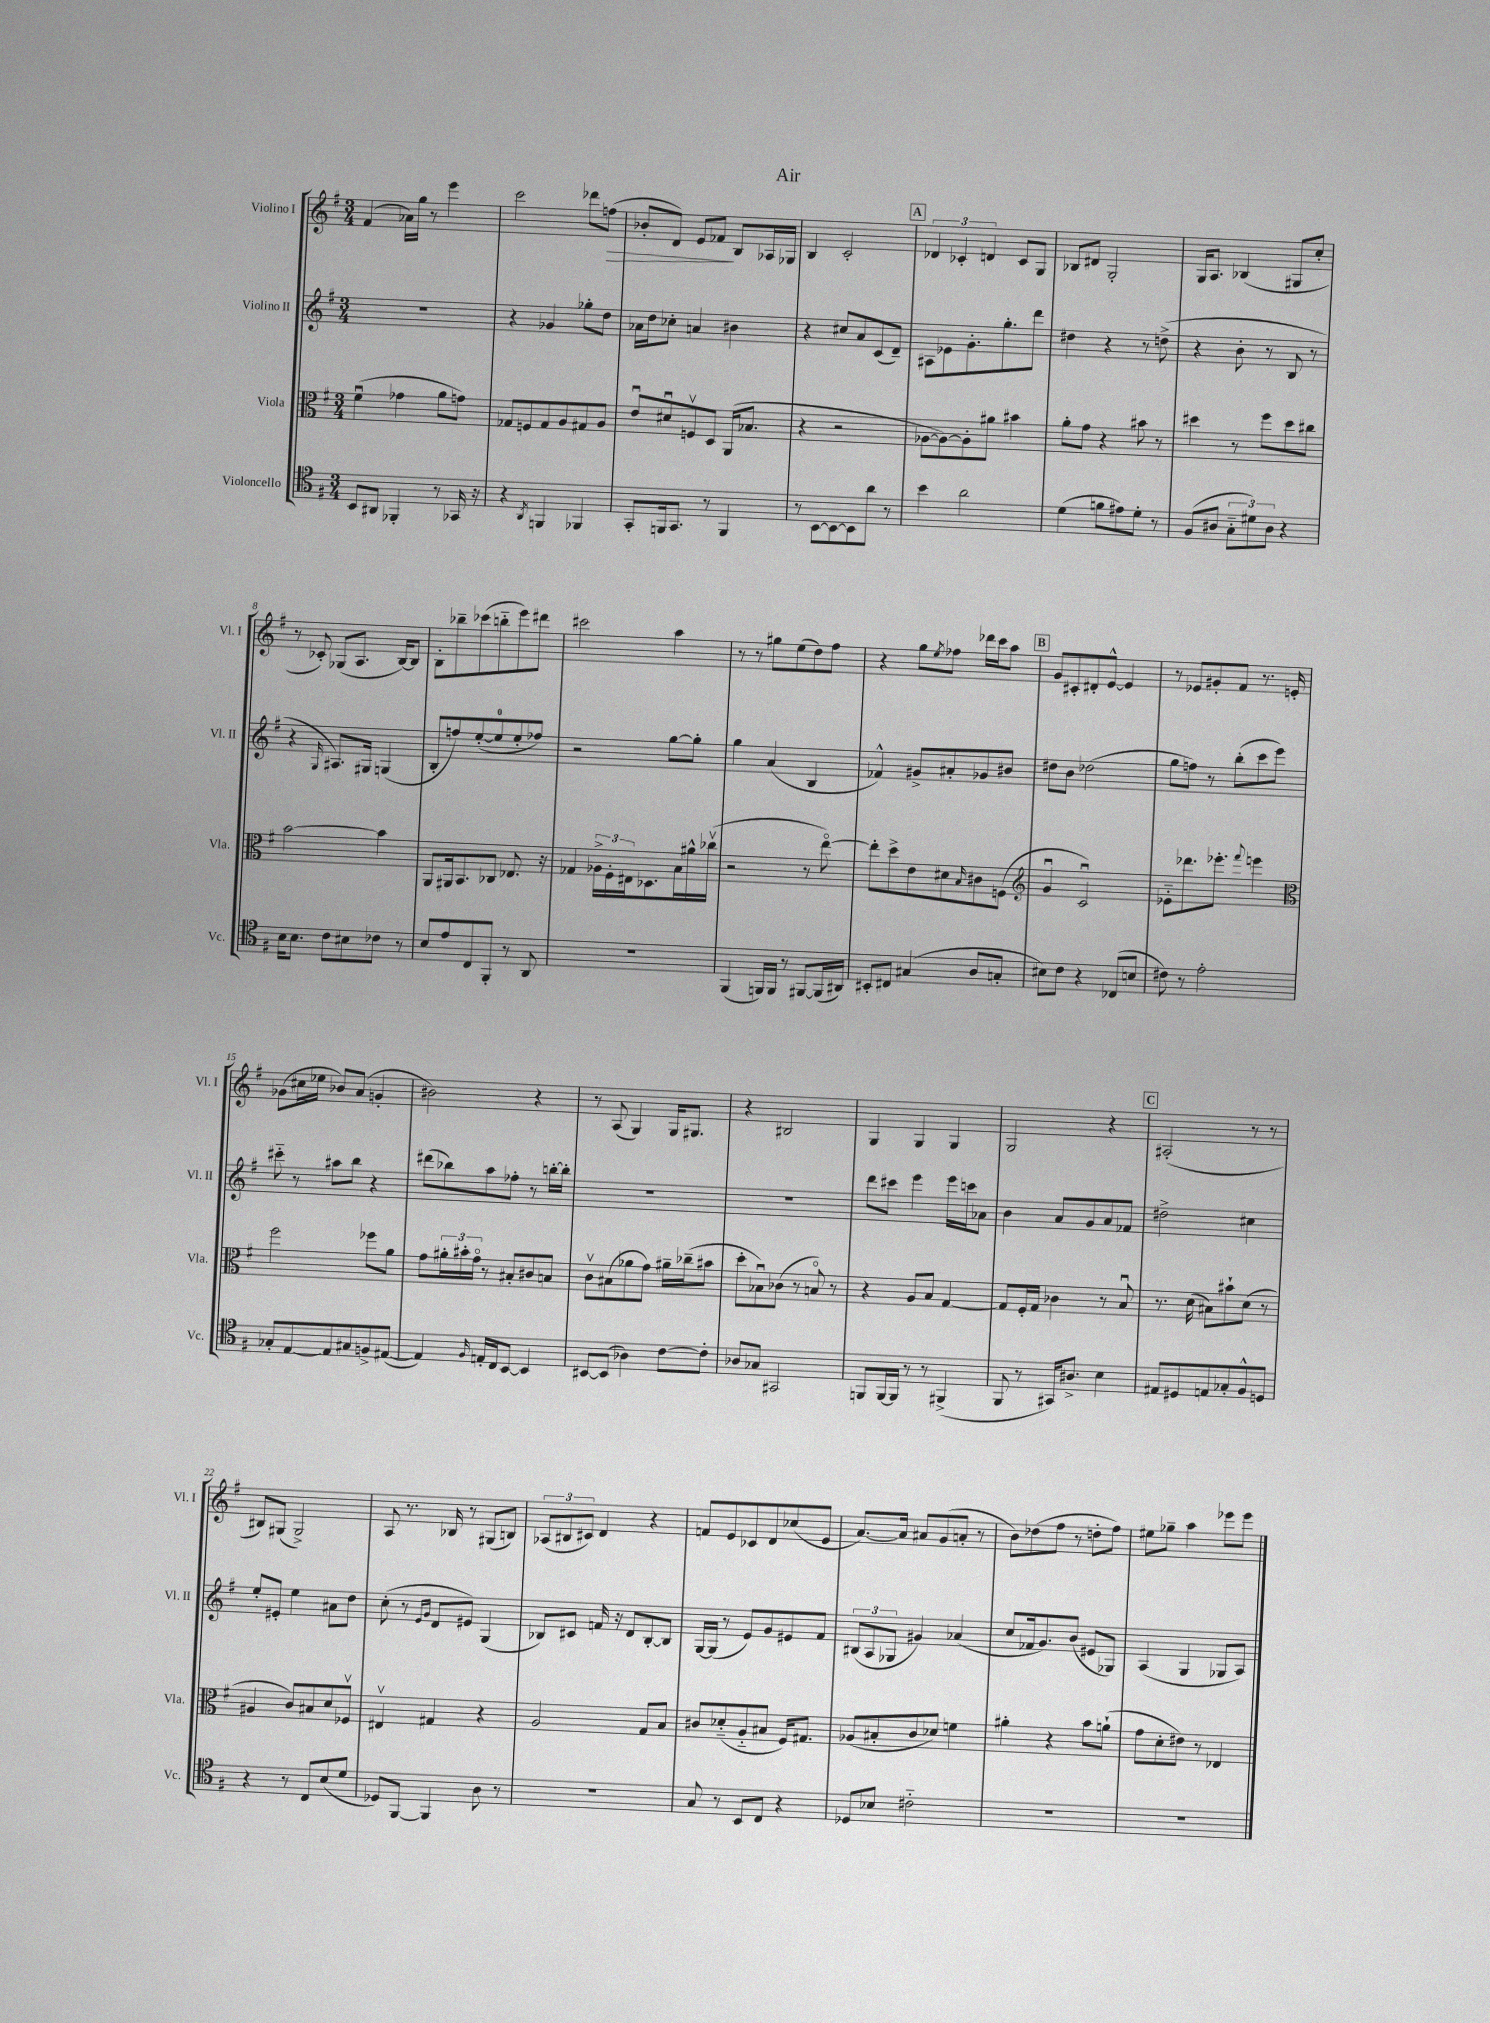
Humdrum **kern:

**kern	**kern	**kern	**kern	**dynam
*part4	*part3	*part2	*part1	*part1
*staff4	*staff3	*staff2	*staff1	*staff1
*I"Violoncello	*I"Viola	*I"Violino II	*I"Violino I	*
*I'Vc.	*I'Vla.	*I'Vl. II	*I'Vl. I	*
*clefC4	*clefC3	*clefG2	*clefG2	*
*k[f#]	*k[f#]	*k[f#]	*k[f#]	*
*M3/4	*M3/4	*M3/4	*M3/4	*
=1	=1	=1	=1	=1
8BB/L	(4f#u\	2.r	(4f#/	.
8AA#X/J	.	.	.	.
4FF-X'/	4g-X\	.	16a-X\LL)	.
.	.	.	16gg\JJ	.
.	.	.	8r	.
8r	8a\L	.	4eee\	.
16GG-X/	8gn\J)	.	.	.
16r	.	.	.	.
=2	=2	=2	=2	=2
4r	8G-X/L	4r	2ccc\	.
.	8Fn/	.	.	.
8qAA/	.	.	.	.
4FFn/	8G-/	4g-X/	.	.
.	8A/	.	.	.
4FF-X/	8G#X/	8gg-X'\L	8ddd-X\L	.
!	!	!	!	!LO:HP:b
.	8A/J	8dd\J	(8ffn\J	>
=3	=3	=3	=3	=3
8GG'/L	8eu/L	16a-X\LL	8b-X'/L	.
.	.	16dd\J	.	.
16FFn/k	8d#Xu/	8cc-X'\J	8d/J)	.
8.GG/J	.	.	.	.
.	8Fnv/	4an/	8e/L	.
8r	8D/J	.	8f-X/J	.
4FF/	(16AA/KL	4b#X\	8B/L	]
.	8.B-X/J	.	.	.
.	.	.	16A-X/L	.
.	.	.	16G-X/JJ	.
=4	=4	=4	=4	=4
8r	4r	4r	4B/	.
[8BB\L	.	.	.	.
8BB\_	2r	8cc#X/L	2c'/	.
8BB\]	.	8a/	.	.
8a\J	.	(8c/	.	.
8r	.	8d~/J)	.	.
!!LO:REH:place=s1:t=A
=5	=5	=5	=5	=5
4b\	[8A-X\L	8A#X\L	6d-X/	.
.	8A-\_)	8e-X\	.	.
.	.	.	6c-X'/	.
2a\	8A-'\]	8.g'\	.	.
.	.	.	6dn/	.
.	8a#X\J	.	.	.
.	.	8.gg'\	.	.
.	4b#X\	.	8c-/L	.
.	.	8ddd\J	8G/J	.
=6	=6	=6	=6	=6
(4d\	8a'\L	4dd#X\	8B-X/L	.
.	8g\J	.	8d#X/J	.
8fn\L	4r	4r	2G'/	.
8e#X\)	.	.	.	.
8d'\J	8b#X\	8r	.	.
8r	8r	(8ddn^\	.	.
=7	=7	=7	=7	=7
(8F#/L	4dd#X\	4r	16G/KL	.
.	.	.	8.A/J	.
8A#X/J	.	.	.	.
12G\L	8r	8b'\	(4B-X/	.
12d#X\)	.	.	.	.
.	8ff#\L	8r	.	.
12A#\J	.	.	.	.
4r	8dd#\	8B/	8G#X/L	.
.	8cc#X\J	8r	8cc'/J	.
!!LO:LB:g=z
=8	=8	=8	=8	=8
16B\KL	[2b\	4r	8r	.
8.B\J	.	.	.	.
.	.	.	8c-X'/)	.
.	.	16qqG/	.	.
8c\L	.	8.A#X/L)	(8G-X/L	.
8B#X\	.	.	8.A/J	.
.	.	16G#X/Jk	.	.
8c-X\J	4b\]	(4Gn/	.	.
.	.	.	[16B/KL)	.
8r	.	.	8B/J]	.
=9	=9	=9	=9	=9
8B/L	8AA/L	8B'/L	8B'\L	.
8e/	16AA#X/k	8ffn/)	8bb-X~\	.
.	8.BB/	.	.	.
8C/	.	([8ee'/	(8ccc-X\	.
8FF#'/J	8C-X/J	8ee/]	8bbn\	.
8r	8.E-X/	8ee'/	8eee\)	.
8AA/	.	8ff-X/J)	8ddd#X\J	.
.	16r	.	.	.
=10	=10	=10	=10	=10
2.r	4G-X/	2r	2ccc#X\	.
.	24A-X^\LL	.	.	.
.	24F#'\	.	.	.
.	24E#X\J	.	.	.
.	8.D-X\	.	.	.
.	.	[8gg\L	4aa\	.
.	16B\L	.	.	.
.	16a#X^^\	8gg'\J]	.	.
.	(16cc-Xv\JJ	.	.	.
=11	=11	=11	=11	=11
(4FF#/	2r	4gg\	8r	.
.	.	.	8r	.
16FFn/LL)	.	(4a/	8gg#X\L	.
16FF/JJ	.	.	.	.
8r	.	.	(8ee\	.
[8FF#X/L	8r	4B/	8dd\)	.
(16FF#/L]	[8ee\)	.	8ff#\J	.
16AA#X/JJ)	.	.	.	.
=12	=12	=12	=12	=12
8BB#X'/L	8ee'\L]	4f-X^^/)	4r	.
8C#X/J	8dd^\	.	.	.
(4G#X/	8e\	8g#X^/L	8gg\L	.
.	.	.	8qee/	.
.	8d#X\	8a#X'/	8ff-X\J	.
.	16qqB/	.	.	.
8A/L	8c#X\	8g-X/	16ddd-X\LL	.
.	.	.	16ccc\J	.
8Gn'/J	(8Fn\J	8b#X/J	8aa\J	.
!!LO:REH:place=s1:t=B
=13	=13	=13	=13	=13
*	*clefG2	*	*	*
8B#X\L)	4gu/	8dd#X\L	8g/L	.
8c\J	.	8b\J	8c#X'/	.
4r	2cu/)	(2dd-X\	8d#X'/	.
.	.	.	[8e^^/J	.
(8C-X/L	.	.	4e/]	.
8Bn/J	.	.	.	.
=14	=14	=14	=14	=14
8c#X\)	8e-X\L	8gg\L	8r	.
8r	8.ddd-X\	8ffn\J)	8e-X/L	.
2e'\	.	8r	8g#X'/	.
.	8.eee-X'\J	.	.	.
.	.	(8bb'\L	8f#/J	.
.	8qqfff#/	.	.	.
.	4eeen\	8ccc\	8.r	.
.	.	8eee\J)	.	.
.	.	.	16en'/	.
!!LO:LB:g=z
=15	=15	=15	=15	=15
*	*clefC3	*	*	*
8G-X'/L	2ff#\	8ccc#X\	(8g-X\L	.
[8E/	.	8r	16cc#X\L	.
.	.	.	16ee-X\JJ	.
8E/]	.	8aa#X\L	8b-X/L)	.
8G#X/	.	8bb\J	(8a/J	.
8Fn^/	8ff-X\L	4r	4gn'/	.
([8E#X/J	8a\J	.	.	.
=16	=16	=16	=16	=16
4E#/])	8g\L	(8ddd#X\L	2b#X\)	.
.	24a#X'\L	8bb-X\)	.	.
.	24b#X'\	.	.	.
.	24g\JJ	.	.	.
16qqF#/	.	.	.	.
16En'/LL	8r	8aa\	.	.
16C/J	.	.	.	.
[8BB/J	8B#X'/L	8ff-X'\J	.	.
4BB/]	8c#X/	8r	4r	.
.	8Bn/J	[16bbn'\LL	.	.
.	.	16bb'\JJ]	.	.
=17	=17	=17	=17	=17
[8BB#X/L	8cv\L	2.r	8r	.
(8BB#/J]	(8B#X\	.	(8A/	.
4A-X\)	8a-X\	.	4G/)	.
.	8g\J)	.	.	.
[8c\L	16a#X~\LL	.	16G/KL	.
.	(16cc-X~\J	.	8.G#X/J	.
8c'\J]	8b#X\J	.	.	.
=18	=18	=18	=18	=18
8A-X/L	8dd'\L	2.r	4r	.
8G-X/J	8B-Xu\)	.	.	.
2GG#X/	(8c-X\J	.	2B#X/	.
.	8r	.	.	.
.	8Bn/)	.	.	.
.	8r	.	.	.
=19	=19	=19	=19	=19
8FFn/L	4r	8ddd\L	4G/	.
[16FF/L	.	8ccc#X\J	.	.
16FF/JJ]	.	.	.	.
8r	8A/L	4eee\	4G/	.
8r	8B/J	.	.	.
(4FF#X^/	[4G/	16eee\LL	4G/	.
.	.	16cccn\J	.	.
.	.	8a-X\J	.	.
=20	=20	=20	=20	=20
8FF#/	8G/L]	4b\	2G/	.
8r	16F#'/L	.	.	.
.	16G/JJ	.	.	.
16GG#X/KL)	4c-X\	8a/L	.	.
8.A#X^/J	.	.	.	.
.	.	8g/	.	.
4B\	8r	8a/	4r	.
.	8Bu/	8f-X/J	.	.
!!LO:REH:place=s1:t=C
=21	=21	=21	=21	=21
8E#X/L	8.r	2dd#X^\	(2A#X'/	.
8D#X/	.	.	.	.
.	(16d\	.	.	.
8En/	8B#X\L)	.	.	.
8G-X'/	8b#X`\	.	.	.
8F#^^/	(8d\J	4cc#X\	8r	.
8Dn/J	8r	.	8r	.
!!LO:LB:g=z
=22	=22	=22	=22	=22
4r	4A#X/	8ee'/L	8B#X/L)	.
.	.	8e#X'/J	(8G#X/J	.
8r	8c/L)	4ee\	2G#^/)	.
8C/L	8B#X/	.	.	.
(8B/	8d/	8a#X\L	.	.
8d/J	8F-Xv/J	8dd\J	.	.
=23	=23	=23	=23	=23
8D-X/L)	4E#Xv/	(8cc'\	8A/	.
[8FF#/J	.	8r	8.r	.
.	.	16qqe/LL	.	.
.	.	16qqg/JJ	.	.
4FF#/]	4G#X/	8d/L	.	.
.	.	.	16B-X/	.
.	.	8e#X/J)	8r	.
8A\	4r	(4G/	(8G#X/L	.
8r	.	.	8Bn/J)	.
=24	=24	=24	=24	=24
2.r	2A/	8B-X/L)	(12A-X/L	.
.	.	.	12B#X/	.
.	.	8c#X/J	.	.
.	.	.	12c#X/J)	.
.	.	16fn/	4d/	.
.	.	16r	.	.
.	.	8d/L	.	.
.	8G/L	[8B-'/	4r	.
.	8B/J	8B-/J]	.	.
=25	=25	=25	=25	=25
8G/	8c#X/L	[16G/LL	8fn/L	.
.	.	(16G/JJ]	.	.
8r	(8d-X/	8r	8e/	.
8BB/L	8A/	8e/L)	8c-X/	.
8C/J	8B#X/J	8g/	8d/	.
4r	16F#/KL)	8e#X/	(8cc-X/	.
.	8.G#X/J	.	.	.
.	.	8f#/J	8e/J	.
=26	=26	=26	=26	=26
8D-X/L	(8A-X/L	(12B#X/L	[8.a/L)	.
.	.	12A/	.	.
8B-X/J	8B#X'/	.	.	.
.	.	12G-X/J	.	.
.	.	.	16a/Jk]	.
2c#X\	8c/	4g#X/)	8a#X/L	.
.	8d-X/J)	.	(8g/	.
.	4fn\	(4a-X/	8an'/J	.
.	.	.	8r	.
=27	=27	=27	=27	=27
2.r	4a#X'\	8cc/L	8b\L)	.
.	.	16f-X/k	(8dd-X\	.
.	.	8.g/)	.	.
.	4r	.	8ff#\J	.
.	.	(8b/J	8r	.
.	8b\L	8e#X/L	8ddn'\L	.
.	(8an`\J	8G-X/J)	8ff#\J)	.
=28	=28	=28	=28	=28
2.r	8g\L	(4A/	8ee#X\L	.
.	8d'\	.	8gg-X~\J	.
.	8e#X\J)	4G/	4aa\	.
.	8r	.	.	.
.	4E-X/	8G-X/L	8eee-X\L	.
.	.	8A/J)	8eee-\J	.
==	==	==	==	==
*-	*-	*-	*-	*-
